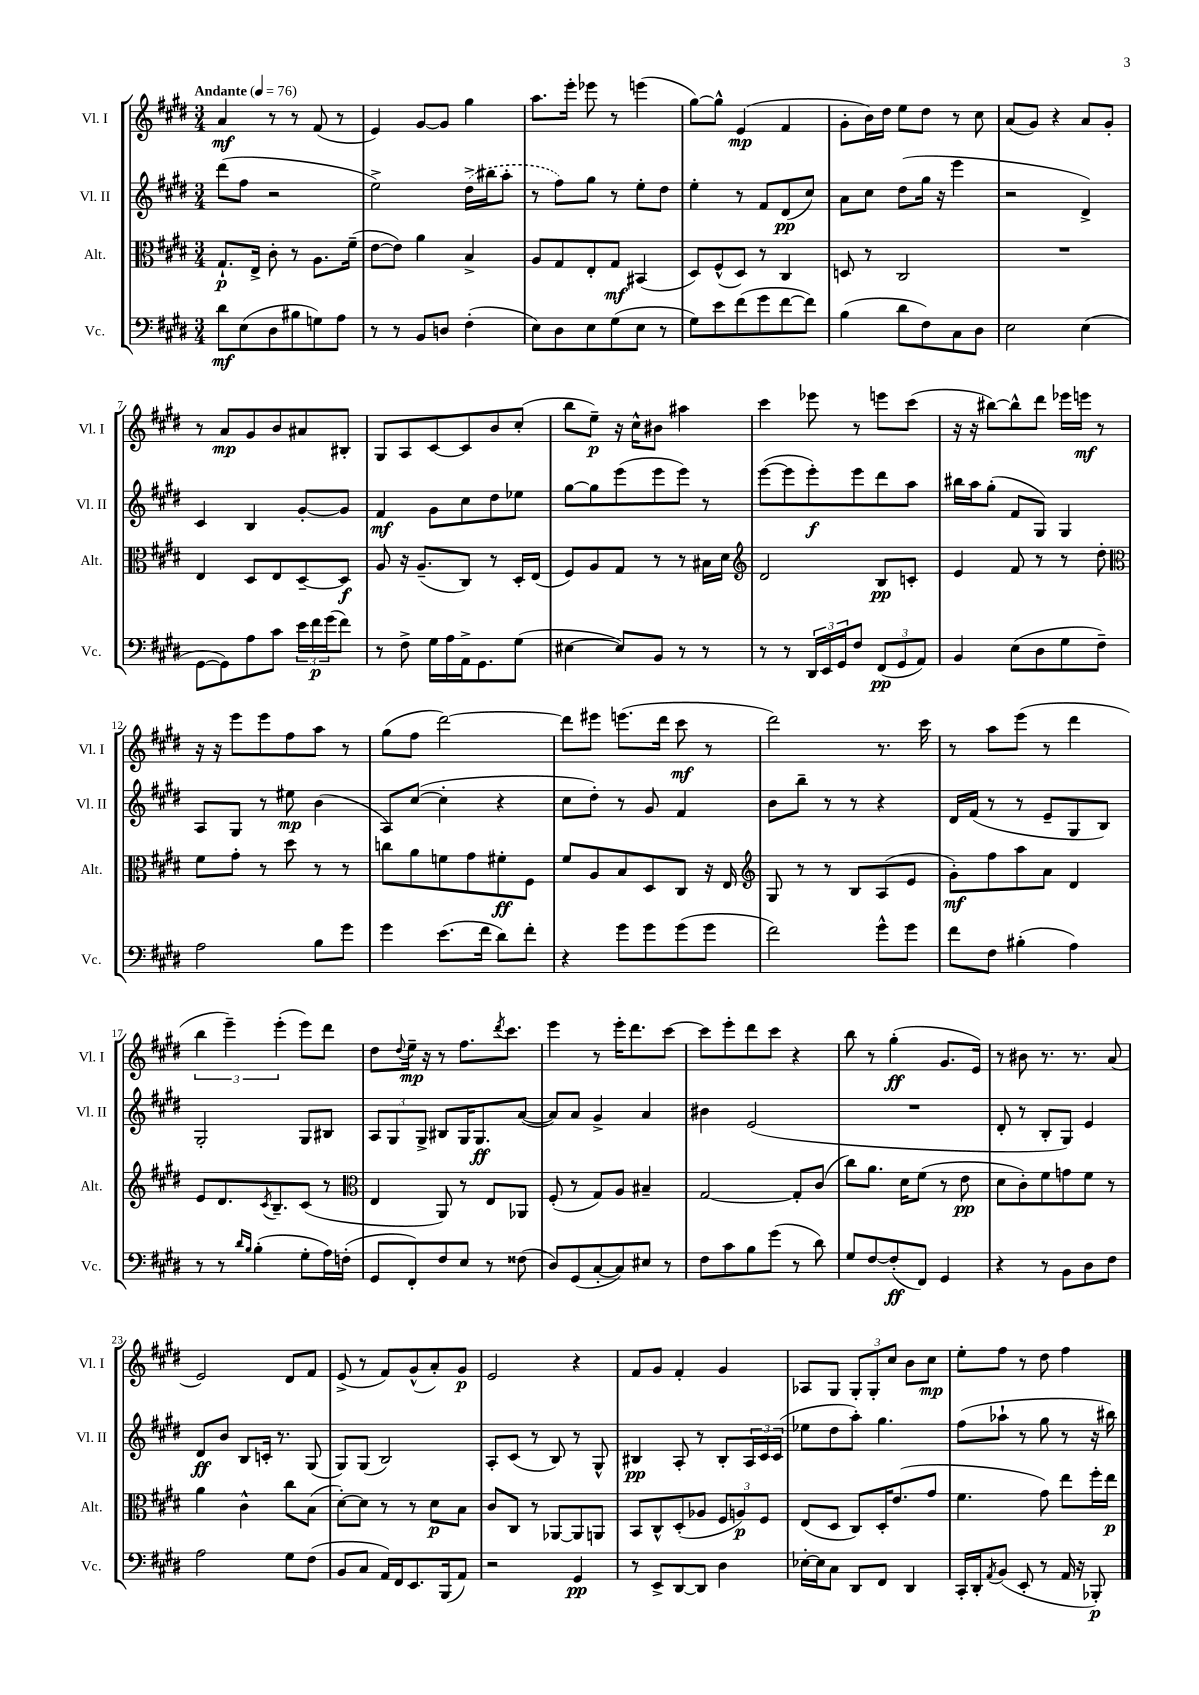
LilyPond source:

<<
\new StaffGroup <<
\new Staff = "s0" \with { instrumentName = "Vl. I" shortInstrumentName = "Vl. I" } {
    \clef treble \key e \major \numericTimeSignature \time 3/4 \tempo "Andante" 4 = 76
    a'4\mf r8 r8 fis'8( r8 |
    e'4) gis'8~ gis'8 gis''4 |
    a''8. e'''16-. ees'''8 r8 e'''4( |
    gis''8~) gis''8-^ e'4\mp( fis'4 |
    gis'8-. b'16) dis''16 e''8 dis''8 r8 cis''8 |
    a'8( gis'8) r4 a'8 gis'8-. |
    r8 a'8\mp gis'8 b'8 ais'8 bis8-. |
    gis8 a8 cis'8~ cis'8 b'8 cis''8-.( |
    b''8 e''8--\p) r16 cis''16-^ bis'8 ais''4 |
    cis'''4 ees'''8 r8 e'''8 cis'''8( |
    r16 r16 bis''8~) bis''8-^ dis'''8 ees'''16 e'''16\mf r8 |
    r16 r16 e'''8 e'''8 fis''8 a''8 r8 |
    gis''8( fis''8 dis'''2~) |
    dis'''8 eis'''8 e'''8.( dis'''16 cis'''8\mf r8 |
    dis'''2) r8. cis'''16 |
    r8 a''8 e'''8( r8 dis'''4 |
    \tuplet 3/2 { b''4 e'''4--) e'''4-.( } e'''8) dis'''8 |
    dis''8 \appoggiatura { dis''8 } e''16--\mp r16 r8 fis''8. \acciaccatura { dis'''8 } cis'''8. |
    e'''4 r8 e'''16-. dis'''8. cis'''8~ |
    cis'''8 e'''8-. dis'''8 cis'''8 r4 |
    b''8 r8 gis''4-.\ff( gis'8. e'16) |
    r8 bis'8 r8. r8. a'8( |
    e'2) dis'8 fis'8 |
    e'8->( r8 fis'8) gis'8-^( a'8-.) gis'8\p |
    e'2 r4 |
    fis'8 gis'8 fis'4-. gis'4 |
    aes8 gis8 \tuplet 3/2 { gis8-. gis8-. cis''8 } b'8 cis''8\mp |
    e''8-. fis''8 r8 dis''8 fis''4 \bar "|." |
}
\new Staff = "s1" \with { instrumentName = "Vl. II" shortInstrumentName = "Vl. II" } {
    \clef treble \key e \major \numericTimeSignature \time 3/4
    dis'''8( fis''8 r2 |
    e''2->) \once \slurDashed dis''16->( bis''16 a''8-. |
    r8 fis''8) gis''8 r8 e''8-. dis''8 |
    e''4-. r8 fis'8 dis'8\pp( cis''8) |
    a'8 cis''8 dis''8( gis''16 r16 e'''4 |
    r2 dis'4->) |
    cis'4 b4 gis'8~-. gis'8 |
    fis'4\mf gis'8 cis''8 dis''8 ees''8 |
    gis''8~ gis''8 e'''8( e'''8 e'''8) r8 |
    e'''8~( e'''8 e'''8-.\f) e'''8 dis'''8 a''8 |
    bis''16 a''16 gis''8-.( fis'8 gis8) gis4 |
    a8 gis8 r8 eis''8\mp b'4( |
    a8) cis''8~( cis''4-. r4 |
    cis''8 dis''8-.) r8 gis'8 fis'4 |
    b'8 b''8-- r8 r8 r4 |
    dis'16 fis'16( r8 r8 e'8-- gis8 b8) |
    gis2-. gis8 bis8 |
    \tuplet 3/2 { a8 gis8 gis8-> } bis8 gis16 gis8.\ff a'8~( |
    a'8) a'8 gis'4-> a'4 |
    bis'4 e'2( |
    R2. |
    dis'8-. r8 b8-. gis8) e'4 |
    dis'8\ff b'8 b8 c'16-. r8. gis8( |
    gis8) gis8( b2) |
    a8-. cis'8( r8 b8) r8 gis8-^ |
    bis4\pp a8-. r8 bis8-. \tuplet 3/2 { a16 cis'16 cis'16( } |
    ees''8 dis''8 a''8-.) gis''4. |
    fis''8( aes''8-! r8 gis''8 r8 r16 bis''16) \bar "|." |
}
\new Staff = "s2" \with { instrumentName = "Alt." shortInstrumentName = "Alt." } {
    \clef alto \key e \major \numericTimeSignature \time 3/4
    gis8.-!\p e16-> cis'8-. r8 a8. fis'16--( |
    e'8~ e'8) a'4 b4-> |
    a8 gis8 e8-. gis8\mf bis,4( |
    dis8) fis8-^( dis8) r8 cis4 |
    d8 r8 cis2 |
    R2. |
    e4 dis8 e8 dis8~-- dis8\f |
    a8 r16 a8.--( cis8) r8 dis16-. e16( |
    fis8) a8 gis8 r8 r8 bis16 dis'16 |
    \clef treble dis'2 b8\pp c'8-. |
    e'4 fis'8 r8 r8 dis''8-. |
    \clef alto fis'8 gis'8-. r8 dis''8 r8 r8 |
    c''8 a'8 f'8 gis'8 fis'8-.\ff fis8 |
    fis'8 a8 b8 dis8 cis8 r16 e16 |
    \clef treble gis8 r8 r8 b8 a8( e'8 |
    gis'8-.\mf) fis''8 a''8 a'8 dis'4 |
    e'8 dis'8. \acciaccatura { cis'8 } b8.-- cis'8( r8 |
    \clef alto e4 a,8) r8 e8 aes,8 |
    fis8-.( r8 gis8) a8 bis4-- |
    gis2~ gis8-. cis'8( |
    cis''8) a'8. dis'16 fis'8( r8 e'8\pp |
    dis'8 cis'8-.) fis'8 g'8 fis'8 r8 |
    a'4 cis'4-^ cis''8 b8( |
    dis'8~-.) dis'8 r8 r8 dis'8\p b8 |
    cis'8 cis8 r8 aes,8~ aes,8 a,8 |
    b,8 cis8-^ dis8-.( aes8 \tuplet 3/2 { fis8 a8\p) fis8 } |
    e8( dis8 cis8) dis16-. e'8.( gis'8 |
    fis'4. gis'8) e''8 fis''16-. e''16\p \bar "|." |
}
\new Staff = "s3" \with { instrumentName = "Vc." shortInstrumentName = "Vc." } {
    \clef bass \key e \major \numericTimeSignature \time 3/4
    dis'8\mf e8( dis8 bis8 g8) a8 |
    r8 r8 b,8 d8 fis4-.( |
    e8) dis8 e8 gis8( e8 r8 |
    gis8) e'8 fis'8( gis'8 fis'8~ fis'8) |
    b4( dis'8 fis8) cis8 dis8 |
    e2 e4( |
    gis,8~ gis,8) a8 cis'8 \tuplet 3/2 { e'16 fis'16\p gis'16( } fis'8) |
    r8 fis8-> gis16 a16 a,16-> gis,8. gis8( |
    eis4~ eis8) b,8 r8 r8 |
    r8 r8 \tuplet 3/2 { dis,16 e,16 gis,16 } fis8 \tuplet 3/2 { fis,8\pp( gis,8 a,8) } |
    b,4 e8( dis8 gis8 fis8--) |
    a2 b8 gis'8 |
    gis'4 e'8.( fis'16 dis'8) fis'8-. |
    r4 gis'8 gis'8 gis'8( gis'8 |
    fis'2) gis'8-^ gis'8 |
    fis'8 fis8 bis4-.( a4) |
    r8 r8 \grace { dis'16 b16 } b4-.( gis8-. a16) f16-.( |
    gis,8 fis,8-.) fis8 e8 r8 fisis8( |
    dis8) gis,8( cis8~-. cis8) eis8 r8 |
    fis8 cis'8 b8 gis'8( r8 dis'8) |
    gis8 fis8~ fis8-.\ff( fis,8) gis,4 |
    r4 r8 b,8 dis8 fis8 |
    a2 gis8 fis8( |
    b,8 cis8 a,16) fis,16 e,8. b,,16( a,8) |
    r2 gis,4\pp |
    r8 e,8-> dis,8~ dis,8 dis4 |
    ees16~-. ees16 cis8 dis,8 fis,8 dis,4 |
    cis,16-. dis,16-. \acciaccatura { a,8 } b,8( e,8-. r8 a,16 r16 bes,,8-.\p) \bar "|." |
}
>>
>>
